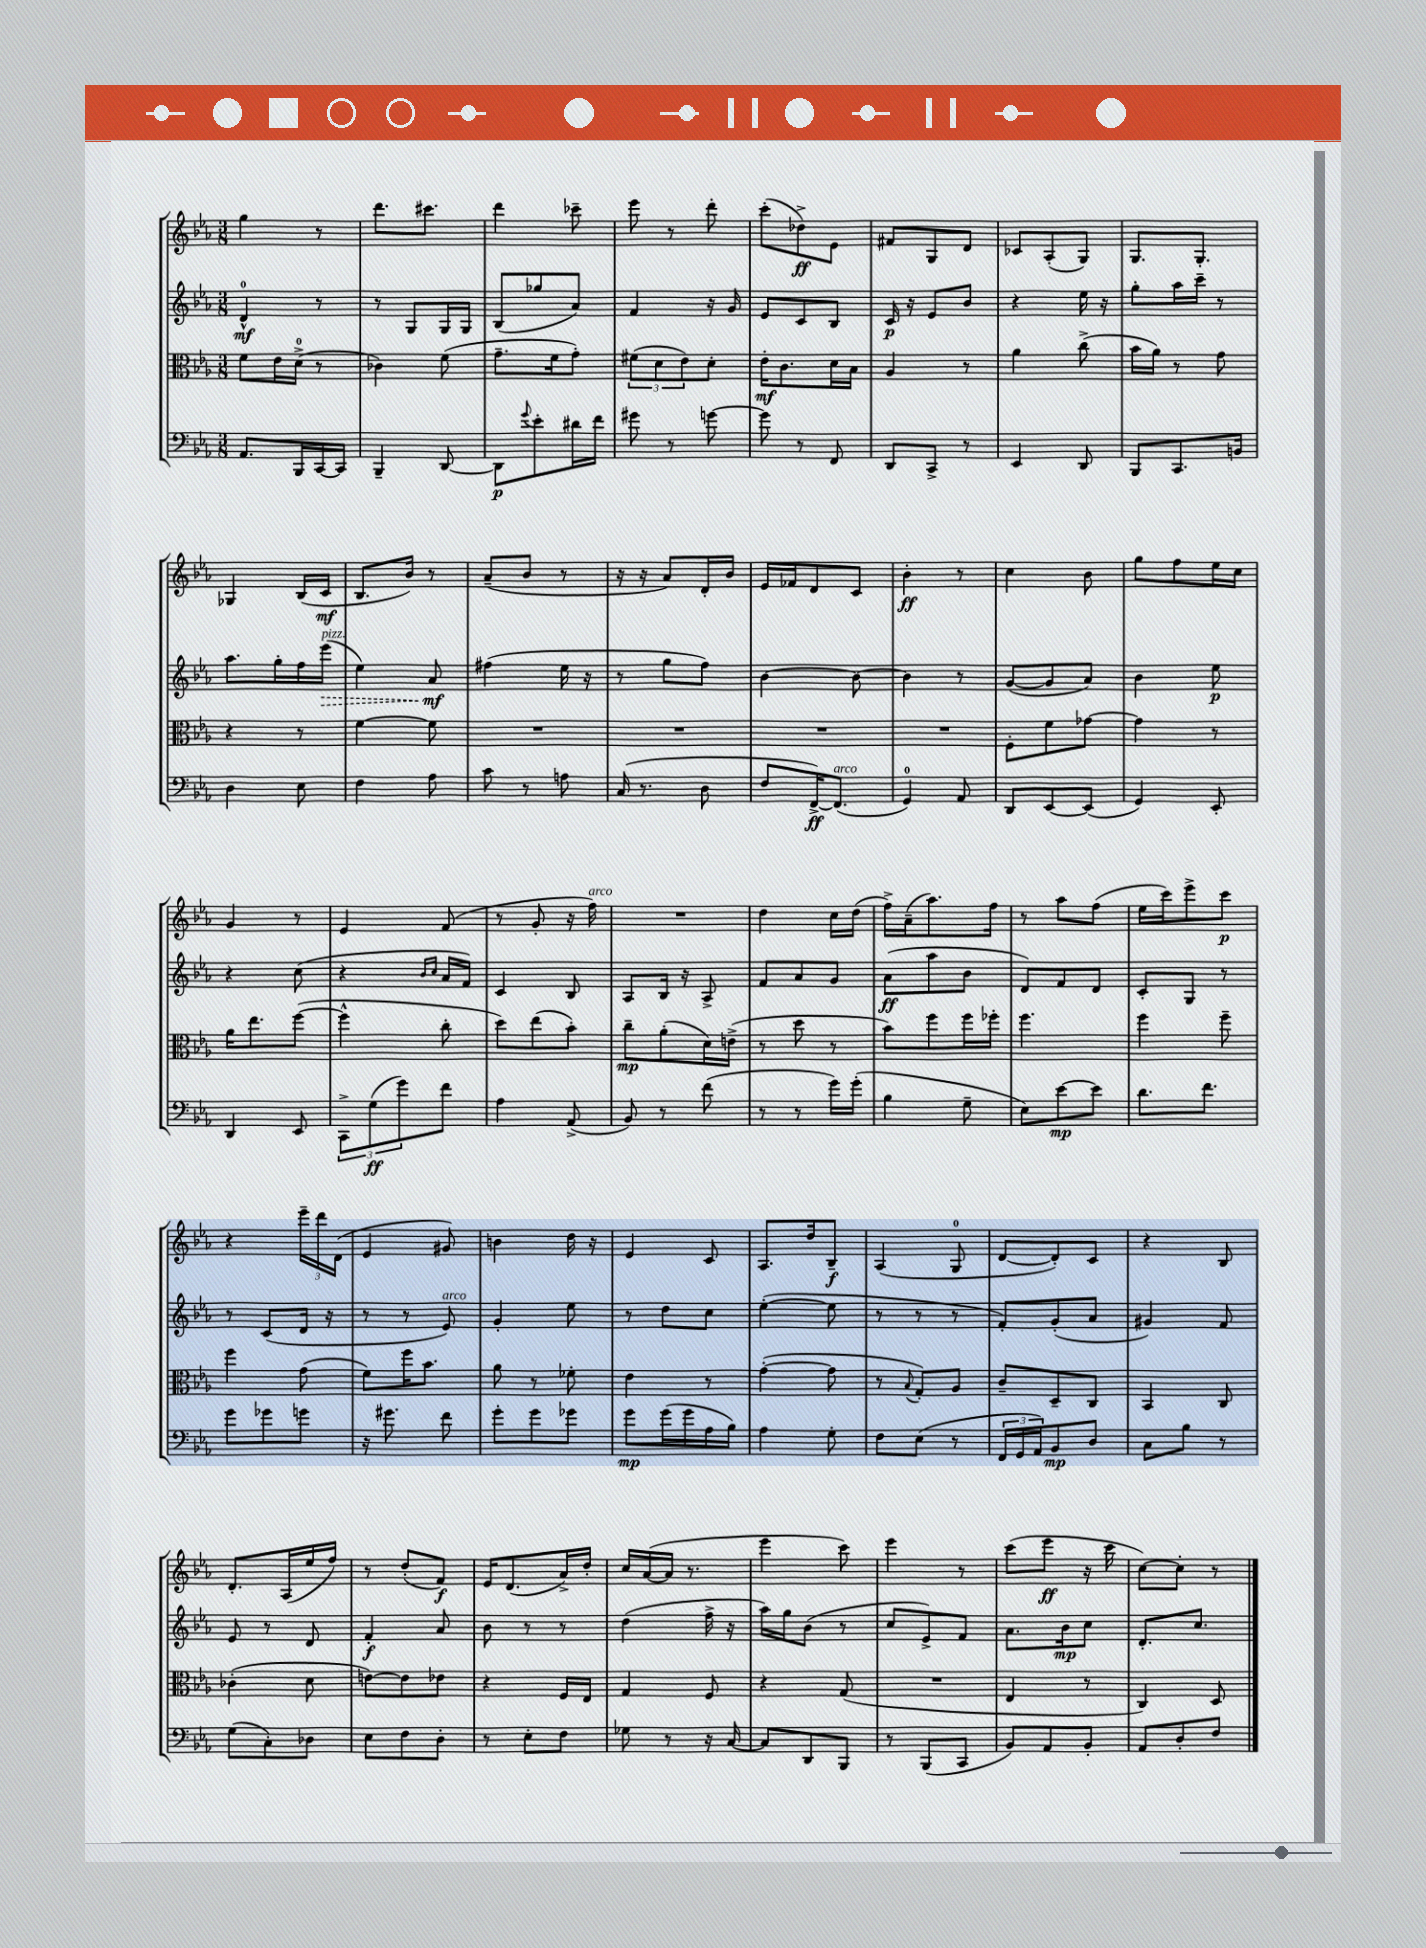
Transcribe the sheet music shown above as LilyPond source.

<<
\new StaffGroup <<
\new Staff = "s0" {
    \clef treble \key ees \major \numericTimeSignature \time 3/8
    g''4 r8 |
    d'''8. cis'''8. |
    d'''4 ces'''8-- |
    ees'''8 r8 d'''8-. |
    c'''8-.( des''8->\ff) ees'8 |
    fis'8 g8 d'8 |
    ces'8 aes8-.( g8) |
    g8. g8.-. |
    ges4 bes16( c'16\mf |
    bes8. bes'16) r8 |
    aes'8--( bes'8 r8 |
    r16 r16 aes'8) d'16-. bes'16 |
    ees'16 fes'16 d'8 c'8 |
    bes'4-.\ff r8 |
    c''4 bes'8 |
    g''8 f''8 ees''16 c''16 |
    g'4 r8 |
    ees'4 f'8( |
    r8 g'8-. r16 f''16^\markup { \italic "arco" }) |
    R4. |
    d''4 c''16 d''16( |
    f''16->) aes'16--( aes''8.) f''16 |
    r8 aes''8 f''8( |
    ees''16 c'''16) ees'''8-> c'''8\p |
    r4 \tuplet 3/2 { ees'''16-- d'''16 d'16( } |
    ees'4 gis'8) |
    b'4 d''16 r16 |
    ees'4 c'8 |
    aes8. d''16 bes8--\f |
    aes4( g8-0 |
    d'8~ d'8-.) c'8 |
    r4 bes8 |
    d'8.-. aes16( ees''16 f''16) |
    r8 d''8-.( f'8\f) |
    ees'16 d'8.( aes'16->) d''16-. |
    c''16 aes'16~( aes'16 r8. |
    ees'''4 c'''8) |
    ees'''4 r8 |
    c'''8( ees'''8\ff r16 c'''16 |
    c''8~) c''8-. r8 \bar "|." |
}
\new Staff = "s1" {
    \clef treble \key ees \major \numericTimeSignature \time 3/8
    d'4-0-^\mf r8 |
    r8 g8 g16 g16 |
    bes8( ges''8 aes'8) |
    f'4 r16 g'16 |
    ees'8 c'8 bes8 |
    c'16\p r16 ees'8 bes'8 |
    r4 ees''16 r16 |
    g''8-. aes''16 c'''16-- r8 |
    aes''8. g''16-. f''16 \once \override Hairpin.style = #'dashed-line ees'''16\>^\markup { \italic "pizz." }( |
    ees''4) aes'8\mf\! |
    fis''4( ees''16 r16 |
    r8 g''8 f''8) |
    bes'4~ bes'8~ |
    bes'4 r8 |
    g'8~( g'8 aes'8) |
    bes'4 ees''8\p |
    r4 c''8( |
    r4 \grace { bes'16 c''16 } aes'16 f'16) |
    c'4 bes8 |
    aes8 bes16 r16 aes8-> |
    f'8 aes'8 g'8 |
    aes'8\ff( aes''8 bes'8 |
    d'8) f'8 d'8 |
    c'8-. g8 r8 |
    r8 c'8( d'16 r16 |
    r8 r8 ees'8^\markup { \italic "arco" }) |
    g'4-. ees''8 |
    r8 d''8 c''8 |
    ees''4~-.( ees''8 |
    r8 r8 r8 |
    f'8-.) g'8-.( aes'8 |
    gis'4) f'8 |
    ees'8 r8 d'8 |
    f'4-.\f aes'8 |
    bes'8 r8 r8 |
    d''4( f''16-> r16 |
    aes''16) g''16 bes'8( r8 |
    c''8 ees'8->) f'8 |
    aes'8. bes'16\mp c''8 |
    d'8.-. c''8. \bar "|." |
}
\new Staff = "s2" {
    \clef alto \key ees \major \numericTimeSignature \time 3/8
    f'8 ees'16 d'16-0->( r8 |
    ces'4) f'8( |
    g'8.-- f'16 g'8-.) |
    \tuplet 3/2 { fis'8( d'8 ees'8) } d'8-. |
    ees'16-.\mf c'8. d'16 bes16 |
    aes4 r8 |
    aes'4 c''8->( |
    bes'16 aes'16) r8 g'8 |
    r4 r8 |
    f'4~ f'8 |
    R4. |
    R4. |
    R4. |
    R4. |
    f8-. f'8 ges'8~ |
    ges'4 r8 |
    aes'16 ees''8. f''8~( |
    f''4-^ c''8-. |
    d''8) ees''8( bes'8-.) |
    c''8--\mp aes'8-.( d'16) e'16->( |
    r8 d''8 r8 |
    bes'8) f''8 f''16 fes''16-. |
    f''4. |
    f''4 f''8-- |
    f''4 g'8( |
    f'8) f''16 bes'8. |
    aes'8 r8 fes'8-. |
    ees'4 r8 |
    g'4~-.( g'8 |
    r8 \appoggiatura { bes8 } g8-.) aes8 |
    c'8-- d8-- c8 |
    bes,4 c8 |
    ces'4-.( d'8 |
    e'8~) e'8 ees'8 |
    r4 f16 ees16 |
    g4 f8 |
    r4 g8( |
    R4. |
    ees4 r8 |
    c4) d8 \bar "|." |
}
\new Staff = "s3" {
    \clef bass \key ees \major \numericTimeSignature \time 3/8
    aes,8. bes,,16 c,16~ c,16 |
    bes,,4-- d,8~ |
    d,8\p \appoggiatura { g'8 } ees'8-. dis'16 f'16 |
    gis'8 r8 g'8~ |
    g'8 r8 f,8 |
    d,8 c,8-> r8 |
    ees,4 d,8 |
    bes,,8 c,8. b,16 |
    d4 ees8 |
    f4 aes8 |
    c'8 r8 a8 |
    c16( r8. d8 |
    f8 f,16~->\ff) f,8.^\markup { \italic "arco" }( |
    g,4-0) aes,8 |
    d,8 ees,8~ ees,8( |
    g,4) ees,8-. |
    d,4 ees,8 |
    \tuplet 3/2 { c,8-> g8\ff( g'8) } f'8 |
    aes4 aes,8->( |
    bes,8) r8 f'8( |
    r8 r8 g'16) g'16-.( |
    bes4 g8-- |
    ees8) ees'8~\mp ees'8 |
    d'8. f'8. |
    g'8 ges'8 g'8 |
    r16 gis'8. f'8 |
    g'8-. g'8 ges'8 |
    g'8\mp g'16( g'16 aes16 bes16) |
    aes4 g8-. |
    f8 ees8( r8 |
    \tuplet 3/2 { f,16 g,16 aes,16) } bes,8\mp d8 |
    c8 bes8 r8 |
    g8( c8-.) des8 |
    ees8 f8 d8-. |
    r8 ees8-. f8 |
    ges8 r8 r16 c16~ |
    c8 d,8 bes,,8 |
    r8 bes,,8( c,8 |
    bes,8) aes,8 bes,8-. |
    aes,8 d8-. f8 \bar "|." |
}
>>
>>
\layout { \context { \Score \remove "Bar_number_engraver" } }
